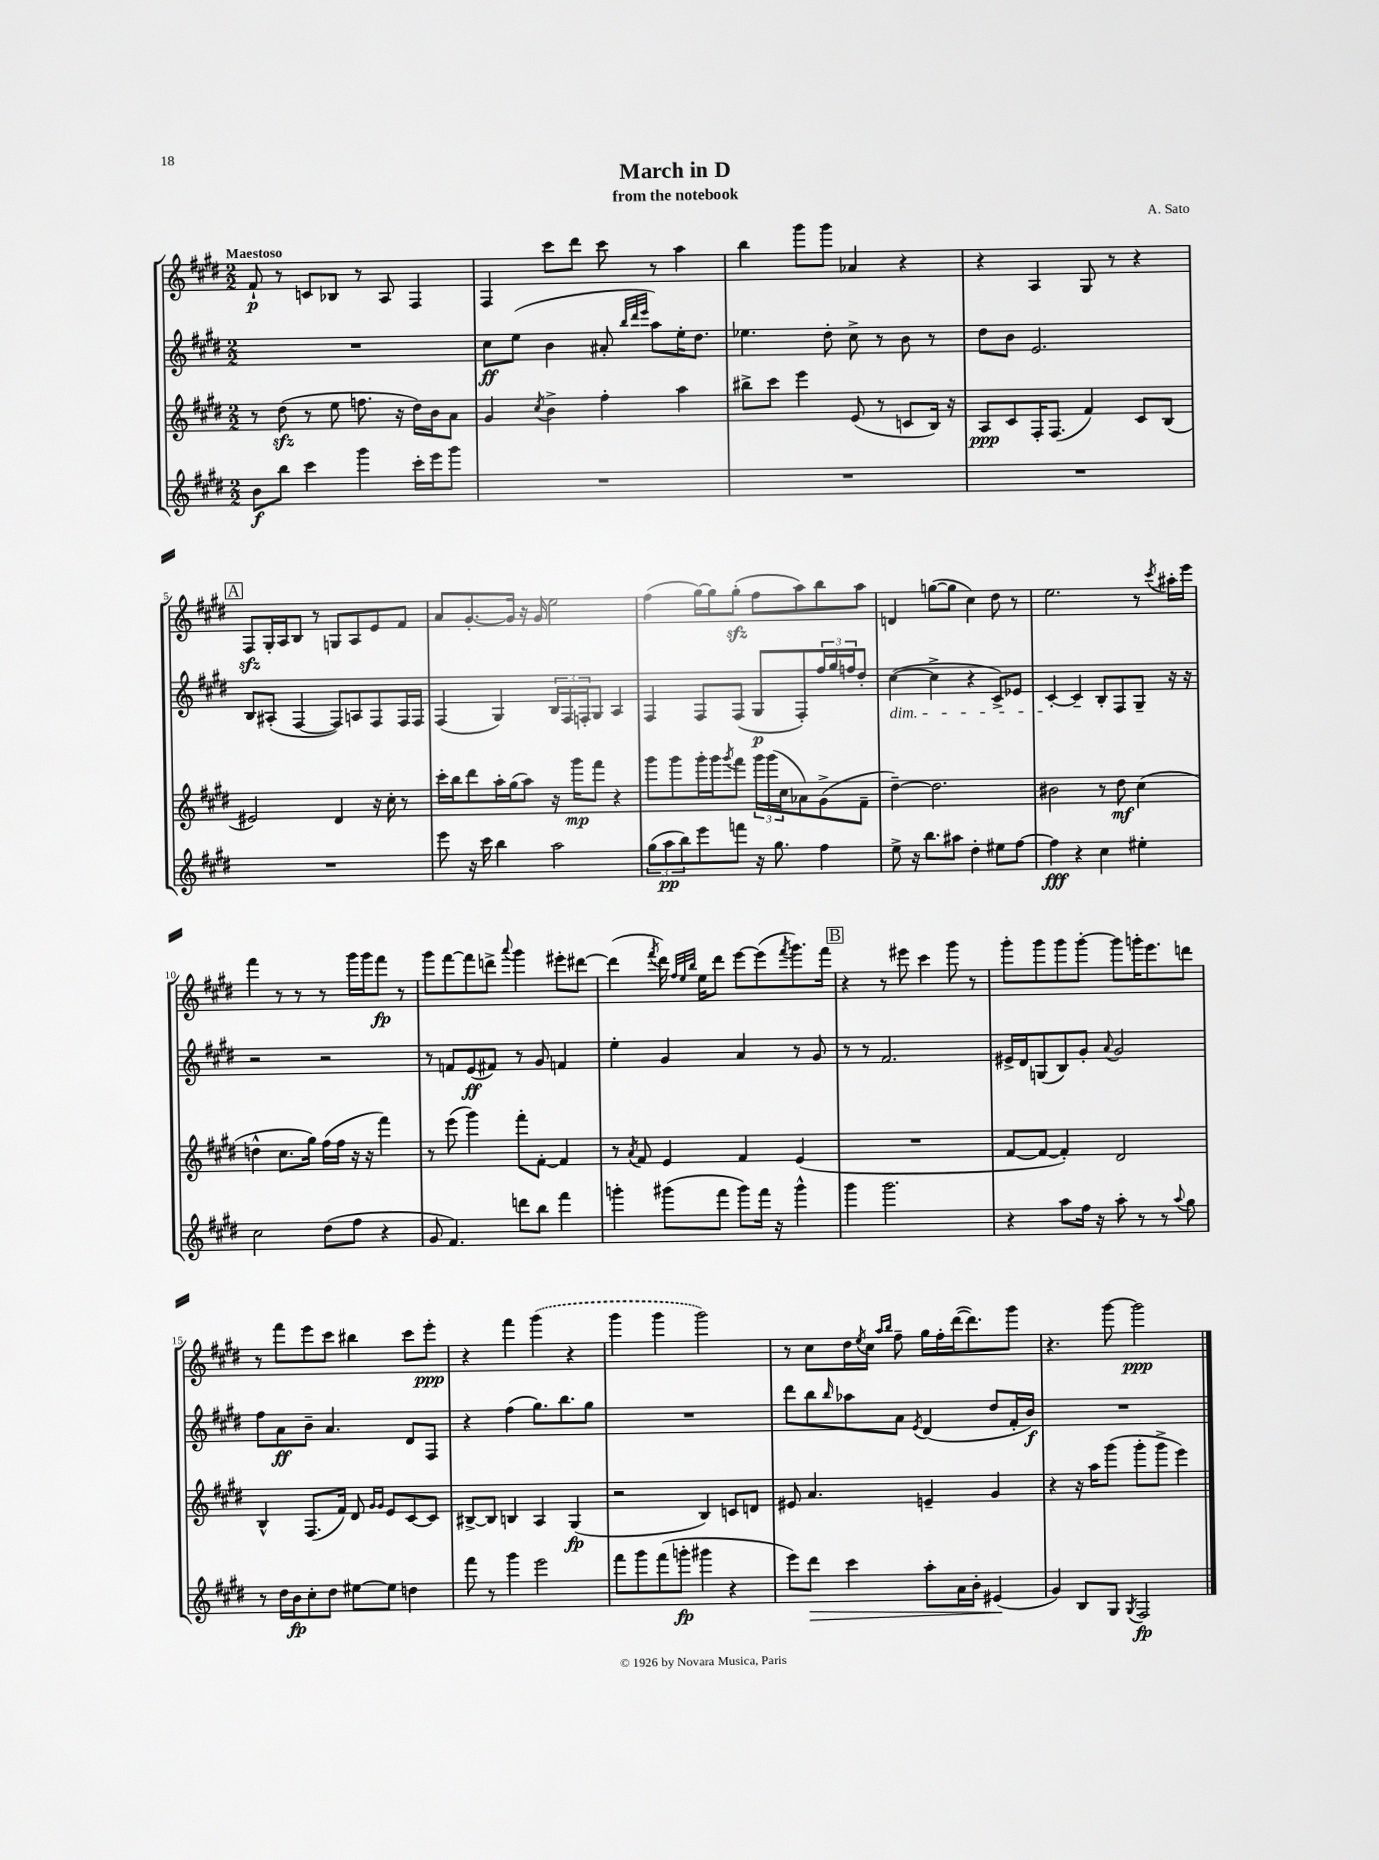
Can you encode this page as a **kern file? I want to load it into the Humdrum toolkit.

**kern	**kern	**kern	**kern
*staff4	*staff3	*staff2	*staff1
*clefG2	*clefG2	*clefG2	*clefG2
*k[f#c#g#d#]	*k[f#c#g#d#]	*k[f#c#g#d#]	*k[f#c#g#d#]
*M2/2	*M2/2	*M2/2	*M2/2
8b	8r	1r	8f#`
8bb	(8dd#	.	8r
4ccc#	8r	.	8c
.	8ee	.	8B-
4ggg#	8.ff	.	8r
.	.	.	8A
.	16r	.	.
16ccc#'	16dd#)	.	4F#
16eee	16b	.	.
8ggg#	8a	.	.
=	=	=	=
1r	4g#	8cc#	4F#
.	.	(8ee	.
.	8qcc#	.	.
.	4b^	4b	8ccc#
.	.	.	8ddd#
.	4ff#'	8a#'	8ccc#
.	.	32qqbb	.
.	.	32qqddd#	.
.	.	32qqeee	.
.	.	8aa)	8r
.	4aa	16ee'	4aa
.	.	8.dd#	.
=	=	=	=
1r	8bb#^	4.ee-	4bb
.	8ccc#	.	.
.	4eee	.	8ggg#
.	.	8dd#'	8ggg#
.	(8e	8cc#^	4a-
.	8r	8r	.
.	8c	8b	4r
.	16B)	8r	.
.	16r	.	.
=	=	=	=
1r	8A	8dd#	4r
.	8c#	8b	.
.	16F#'	2.e	4A
.	(8.F#	.	.
.	4f#)	.	8G#
.	.	.	8r
.	8c#	.	4r
.	(8B	.	.
=	=	=	=
1r	2e#)	8B	8F#
.	.	(8A#'	16G#'
.	.	.	16A
.	.	[4F#	8B
.	.	.	8r
.	4d#	8F#])	8G
.	.	8A	8A
.	16r	8F#	8e
.	16cc#'	.	.
.	8r	16F#	8f#
.	.	16F#	.
=	=	=	=
8eee	16ccc#'	(4F#	8a
.	16bb	.	.
16r	8ddd#	.	[8.g#'
16ccc#	.	.	.
4bb	16aa'	4G#)	.
.	(16gg#	.	16g#]
.	8aa)	.	16r
.	.	.	16g#
2aa	16r	24B	2ee
.	.	24F#	.
.	16ggg#	.	.
.	.	24F'	.
.	8fff#	8G#	.
.	4r	4A	.
=	=	=	=
(12gg#	8ggg#	4F#	(4ff#
12aa	.	.	.
.	8ggg#	.	.
12bb)	.	.	.
8eee	16ggg#'	8F#	[16gg#)
.	16ggg#	.	16gg#]
.	8qggg#	.	.
8fff	8fff#	(8F#	(8gg#'
16r	24ggg#	8G#	8ff#
.	(24ggg#	.	.
8.gg#	.	.	.
.	24cc#	.	.
.	8a-)	8F#')	8aa)
4ff#	(8g#^	24ff#	8bb
.	.	24gg#	.
.	.	24ff	.
.	8f#~	8dd#'	8aa
=	=	=	=
8ee^	[4dd#~)	([4cc#	4d
16r	.	.	.
8.bb	.	.	.
.	2.dd#]	4cc#^]	([8gg
8aa#	.	.	8gg]
4dd#'	.	4r	4cc#)
8ee#	.	8c#^)	8dd#
[8ff#	.	8e-	8r
=	=	=	=
4ff#]	2b#	[4c#'	2.ee
4r	.	4c#~]	.
4cc#	8r	8B'	.
.	8dd#	8F#	.
4ee#'	(4cc#	8G#~	8r
.	.	.	8qccc#
.	.	16r	16aa#'
.	.	16r	16eee
=	=	=	=
2cc#	4dd^^	2r	4fff#
.	8.cc#	.	8r
.	.	.	8r
.	16gg#)	.	.
(8dd#	(16ff#	2r	8r
.	16ff#	.	.
8ff#	16r	.	16ggg#
.	16r	.	16ggg#
4r	4fff#)	.	8fff#
.	.	.	8r
=	=	=	=
8g#	8r	8r	8ggg#
4.f#)	(8eee	8f	[8fff#
.	4ggg#)	(8e	8fff#]
.	.	8f#)	8ddd^
.	.	.	8qqaaa
8ddd	8fff#'	8r	4ggg#
8bb	[8f#'	8g#	.
4fff#	4f#]	4f	8eee#'
.	.	.	[8ddd#
=	=	=	=
4ggg'	8r	4ee'	(4ddd#]
.	8qa	.	.
.	8f#	.	.
.	.	.	8qfff#
(8ggg#	4e	4g#	16ddd#)
.	.	.	32qqff#
.	.	.	32qqee
.	.	.	32qqbb
.	.	.	16ee
8fff#	.	.	8ddd#
8ggg#)	4f#	4a	[8eee
16fff#	.	.	(8eee]
16r	.	.	.
.	.	.	8qfff#
4ggg#^^	(4e	8r	8.ggg#)
.	.	8g#	.
.	.	.	16fff#
=	=	=	=
4ggg#	1r	8r	4r
.	.	8r	.
2.ggg#	.	2.f#	8r
.	.	.	8eee#
.	.	.	4ccc#
.	.	.	8ggg#
.	.	.	8r
=	=	=	=
4r	[8f#	16e#^	8ggg#'
.	.	16d#	.
.	8f#_	(8G	8ggg#
8aa	4f#'])	8B)	8ggg#
16ff#	.	8g#'	[8ggg#'
16r	.	.	.
.	.	8qqa	.
8aa'	2d#	2g#	8ggg#]
8r	.	.	16ggg'
.	.	.	8.eee
8r	.	.	.
8qqaa	.	.	.
8gg#	.	.	8ddd
=	=	=	=
8r	4B^^	8ff#	8r
16dd#	.	8a	8fff#
16b	.	.	.
8cc#'	(8.F#	8b~	8eee
8dd#	.	4.a	8ccc#
.	16f#)	.	.
[8ee#	8d#	.	4bb#
.	16qqg#	.	.
.	16qqg#	.	.
8ee#]	8e	.	.
4dd	[8c#	8d#	8ccc#
.	8c#]	8F#	8eee'
=	=	=	=
8fff#	[8B#^	4r	4r
8r	8B#]	.	.
4ggg#	4B	(4ff#	4fff#
2eee	4A	8.gg#)	(4ggg#
.	.	8.bb	.
.	(4G#	.	4r
.	.	8gg#	.
=	=	=	=
8fff#	2r	1r	4ggg#
8ggg#	.	.	.
(8fff#	.	.	4ggg#
8ggg'	.	.	.
4ggg#	4B)	.	2ggg#)
4r	8c	.	.
.	8d	.	.
=	=	=	=
8eee)	8e#	8ddd#	8r
8ddd#	4.a	8bb	8cc#
.	.	16qqbb	.
4ccc#	.	8aa-	16dd#
.	.	.	8qee
.	.	.	16cc#
.	.	.	16qqaa
.	.	.	16qqbb
.	.	8a	8ff#~
.	.	8qe	.
8aa'	4e~	(4d#	16gg#
.	.	.	16ff#'
16a	.	.	([16ddd#
16b'	.	.	8.ddd#])
(4e#	4g#	8dd#	.
.	.	16f#'	8ggg#
.	.	16b)	.
=	=	=	=
4g#)	4r	1r	4.r
8B	16r	.	.
.	16aa	.	.
8G#	(8ggg#	.	[8ggg#
8qG#	.	.	.
2F#	8ggg#'	.	2ggg#]
.	8ggg#^	.	.
.	4eee)	.	.
==	==	==	==
*-	*-	*-	*-
